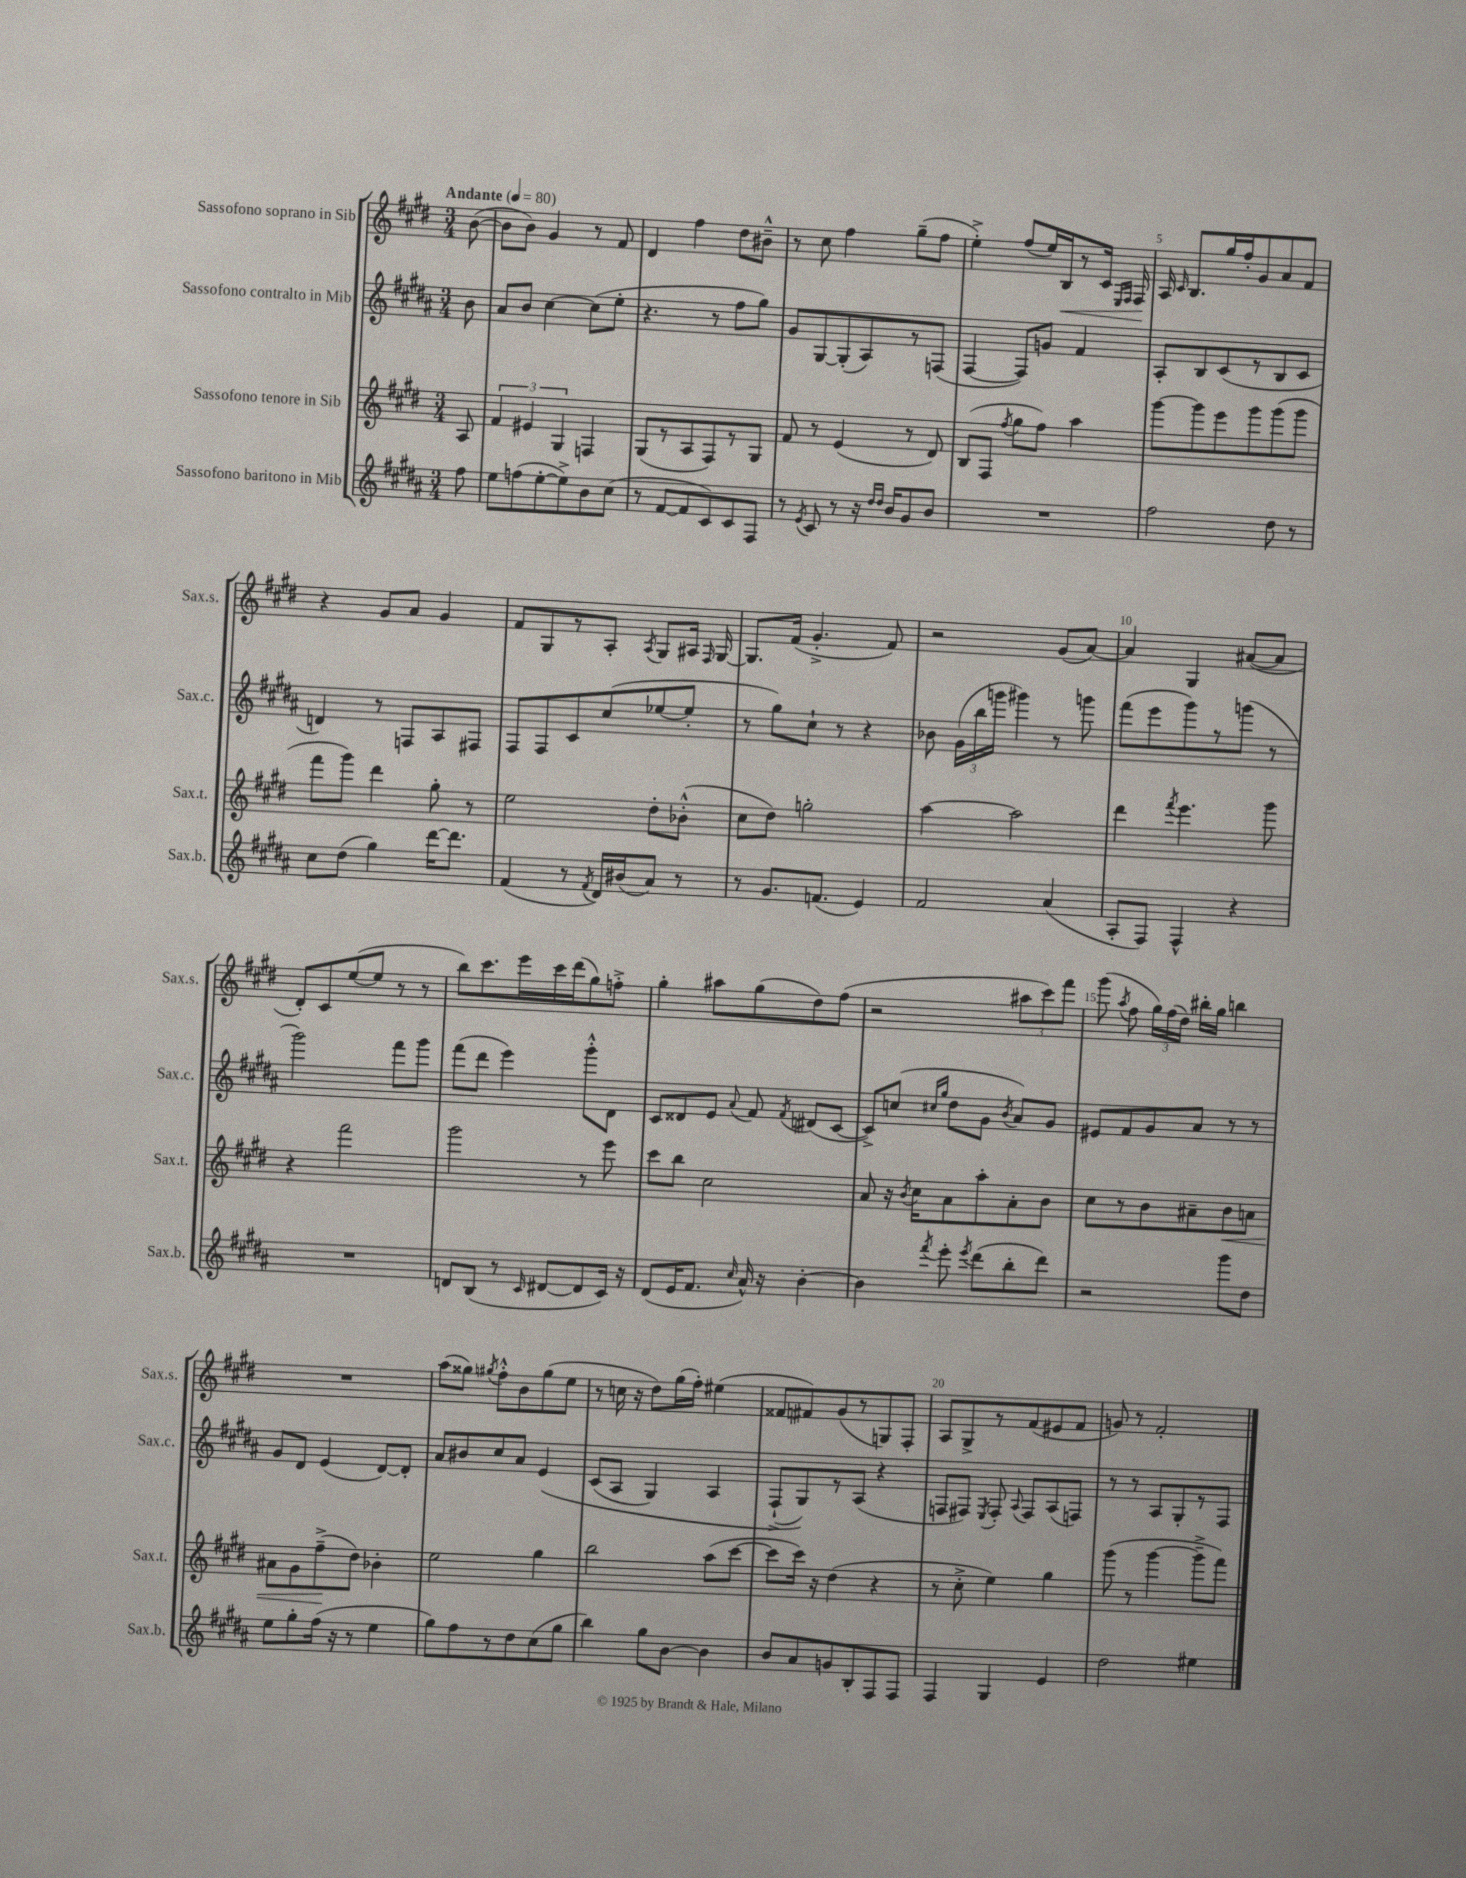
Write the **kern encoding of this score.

**kern	**kern	**dynam	**kern	**kern	**dynam
*part4	*part3	*part3	*part2	*part1	*part1
*staff4	*staff3	*staff3	*staff2	*staff1	*staff1
*I"Sassofono baritono in Mib	*I"Sassofono tenore in Sib	*	*I"Sassofono contralto in Mib	*I"Sassofono soprano in Sib	*
*I'Sax.b.	*I'Sax.t.	*	*I'Sax.c.	*I'Sax.s.	*
*clefG2	*clefG2	*	*clefG2	*clefG2	*
*k[f#c#g#d#a#]	*k[f#c#g#d#]	*	*k[f#c#g#d#a#]	*k[f#c#g#d#]	*
*M3/4	*M3/4	*	*M3/4	*M3/4	*
*MM80	*MM80	*	*MM80	*MM80	*
=	=	=	=	=	=
!	!	!	!	!LO:TX:a:B:t=Andante	!
8ff#\	8A/	.	8b\	([8b\	.
=1	=1	=1	=1	=1	=1
8ee\L	6f#/	.	8a#/L	8b\L]	.
(8ffn\	.	.	8b/J	8b\J)	.
.	6e#X/	.	.	.	.
[8ee'\	.	.	[4cc#\	4g#/	.
.	6G#/	.	.	.	.
8ee^\])	.	.	.	.	.
8b\	4Fn/	.	(8cc#\L]	8r	.
(8cc#\J	.	.	8ee'\J	8f#/	.
=2	=2	=2	=2	=2	=2
8r	(8G#/L	.	4.r	4d#/	.
[8f#/L	8r	.	.	.	.
8f#/]	8A/	.	.	4ff#\	.
8c#/)	8F#/)	.	8r	.	.
8c#/	8r	.	8ff#\L	8dd#\L	.
8F#/J	8G#/J	.	8gg#\J)	8b#X~^^\J	.
=3	=3	=3	=3	=3	=3
8r	8f#/	.	8g#/L	8r	.
8qe/	.	.	.	.	.
8c#/	8r	.	[8G#/	8cc#\	.
8r	(4e/	.	(8G#'/]	4ff#\	.
16r	.	.	8A#/)	.	.
16qqdd#/LL	.	.	.	.	.
16qqdd#/JJ	.	.	.	.	.
16b/KL	.	.	.	.	.
8g#/	8r	.	8r	(8gg#~\L	.
8b/J	8d#/)	.	(8Fn/J	8ff#\J	.
=4	=4	=4	=4	=4	=4
2.r	(8B/L	.	[4F#/	4ee'^\)	.
.	8F#/J	.	.	.	.
.	8qff#/	.	.	.	.
.	8gg#\L	.	8F#/L])	(8ff#/L	.
.	8ff#\J)	.	8gn/J	16ee/L)	.
!	!	!	!	!	!LO:HP:b
.	.	.	.	16B/J	<
.	4aa\	.	4f#/	8r	.
.	.	.	.	16c#/Jk	.
.	.	.	.	16qqE/LL	.
.	.	.	.	16qqF#/JJ	.
.	.	.	.	16F#/	.
.	.	.	.	.	[
=5	=5	=5	=5	=5	=5
2ff#\	[8ggg#\L	.	8A#'/L	16A/	.
.	.	.	.	16qqc#/	.
.	.	.	.	8.B/L	.
.	8ggg#\]	.	8B/	.	.
.	8eee\	.	(8c#/	16gg#/L	.
.	.	.	.	16ff#'/J	.
.	8ggg#\	.	8r	8g#/	.
8dd#\	(8ggg#\	.	8B/	8a/	.
8r	8ggg#\J	.	8c#/J	8f#/J	.
!!LO:LB:g=z
=6	=6	=6	=6	=6	=6
8cc#\L	8fff#\L	.	4dn/)	4r	.
(8dd#\J	8ggg#\J)	.	.	.	.
4gg#\)	4ddd#\	.	8r	8g#/L	.
.	.	.	8Fn/L	8a/J	.
[16ddd#\KL	8gg#'\	.	8A#/	4g#/	.
8.ddd#\J]	.	.	.	.	.
.	8r	.	8F#X/J	.	.
=7	=7	=7	=7	=7	=7
(4f#/	2ee\	.	8F#/L	8f#/L	.
.	.	.	8F#/	8G#/	.
8r	.	.	8c#/	8r	.
8qf#/	.	.	.	.	.
16d#/LL)	.	.	(8cc#/	8A'/J	.
(16b#X/J	.	.	.	.	.
.	.	.	.	8qA/	.
8a#/J)	8dd#'\L	.	[8ee-X/	8G#/L	.
8r	(8b-X'^^\J	.	8ee-'/J]	16A#X/Jk	.
.	.	.	.	16qqF#/	.
.	.	.	.	[16G#/	.
=8	=8	=8	=8	=8	=8
8r	8cc#\L	.	8r	8.G#/L]	.
8.g#/L	8dd#\J)	.	8gg#\L)	.	.
.	.	.	.	(16f#/Jk	.
.	2ggn'\	.	8cc#`\J	4.g#'^/	.
(8.fn/J	.	.	.	.	.
.	.	.	8r	.	.
4e/)	.	.	4r	.	.
.	.	.	.	8f#/)	.
=9	=9	=9	=9	=9	=9
2f#/	[4aa\	.	8b-X\	2r	.
.	.	.	(24g#\LL	.	.
.	.	.	24bb\	.	.
.	.	.	24gggn\JJ	.	.
.	2aa\]	.	4ggg#X\)	.	.
(4a#/	.	.	8r	(8g#/L	.
.	.	.	8gggn\	[8a/J)	.
=10	=10	=10	=10	=10	=10
8A#'/L	4ddd#\	.	(8fff#\L	4a/]	.
8F#/J)	.	.	8eee\	.	.
.	8qfff#/	.	.	.	.
4F#^^/	4.eee\	.	8ggg#\)	4G#/	.
.	.	.	8r	.	.
4r	.	.	(8gggn\J	([8a#X/L	.
.	8ggg#\	.	8r	8a#/J]	.
!!LO:LB:g=z
=11	=11	=11	=11	=11	=11
2.r	4r	.	2ggg#\)	8d#'/L)	.
.	.	.	.	8c#/	.
.	2fff#\	.	.	([8ee/	.
.	.	.	.	8ee/J]	.
.	.	.	8fff#\L	8r	.
.	.	.	8ggg#\J	8r	.
=12	=12	=12	=12	=12	=12
8dn/L	2ggg#\	.	(8fff#\L	8bb\L)	.
(8B/J	.	.	8ddd#\J	8.ccc#\	.
8r	.	.	4eee\)	.	.
.	.	.	.	16eee\L	.
16qqc#/	.	.	.	.	.
[8d#X/L	.	.	.	16ccc#\	.
.	.	.	.	(16ddd#\J	.
8d#/]	8r	.	8ggg#'^^\L	8gg#\)	.
16c#/Jk)	8eee\	.	8d#\J	8ffn'^\J	.
16r	.	.	.	.	.
=13	=13	=13	=13	=13	=13
(8d#/L	8ccc#\L	.	8c#/L	4gg#'\	.
16e/K	8bb\J	.	8d##X/	.	.
8.f#/J	.	.	.	.	.
.	2cc#\	.	8e/J	8aa#X\L	.
16qqcc#/	.	.	8qqa#/	.	.
16a#^^/)	.	.	8f#/	(8gg#\	.
16r	.	.	.	.	.
.	.	.	8qf#/	.	.
[4b'\	.	.	(8d#X/L	8dd#\)	.
.	.	.	[8c#/J	(8ff#\J	.
=14	=14	=14	=14	=14	=14
4b\]	8a/	.	8c#^/L])	2r	.
.	16r	.	(8ccn/J	.	.
.	8qb/	.	.	.	.
.	16cc#\KL	.	.	.	.
.	.	.	16qqcc#X/LL	.	.
8qfff#/	.	.	16qqgg#/JJ	.	.
8eee'\	8a\	.	8dd#\L	.	.
8qeee/	.	.	.	.	.
(8ddd#\L	8aa'\	.	8g#\J	.	.
.	.	.	8qb/	.	.
8bb'\	8a'\	.	8a#/L)	12aa#X\L	.
.	.	.	.	12ccc#\)	.
8ddd#\J)	8b\J	.	8g#/J	.	.
.	.	.	.	12fff#\J	.
=15	=15	=15	=15	=15	=15
2r	8cc#\L	.	8e#X/L	(8ggg#\	.
.	.	.	.	8qaa/	.
.	8r	.	8f#/	8ff#\	.
.	8b\	.	8g#/	24gg#\LL)	.
.	.	.	.	(24ff#\	.
.	.	.	.	24dd#\JJ)	.
.	8a#X~\	.	8a#/J	16bb#X'\LL	.
.	.	.	.	16gg#\JJ	.
!	!	!LO:HP:b	!	!	!
8ggg#\L	8b\	<	8r	4bbn\	.
8dd#\J	8an\J	.	8r	.	.
!!LO:LB:g=z
=16	=16	=16	=16	=16	=16
8ee\L	8a#X\L	.	8g#/L	2.r	.
8gg#'\	8g#\	.	8d#/J	.	.
(16ff#\Jk	(8ff#~^\	.	(4e/	.	.
16r	.	.	.	.	.
8r	8dd#\J)	[	.	.	.
4ee\	4b-X'\	.	[8d#/L)	.	.
.	.	.	8d#'/J]	.	.
=17	=17	=17	=17	=17	=17
8gg#\L)	2ee\	.	8a#/L	(8aa\L	.
8ff#\	.	.	8b#X/	8gg##X\J)	.
.	.	.	.	8qgg#X/	.
8r	.	.	8cc#/	8ff#'^^\L	.
8dd#\	.	.	8a#/J	8b\	.
(8cc#\	4gg#\	.	(4e/	(8gg#\	.
8gg#\J	.	.	.	8ee\J	.
=18	=18	=18	=18	=18	=18
4bb\)	2bb\	.	(8c#/L	8r	.
.	.	.	8A#/J	16ccn\	.
.	.	.	.	16r	.
8gg#\L	.	.	4G#/)	8dd#\L)	.
[8b\J	.	.	.	(16gg#\L	.
.	.	.	.	16ff#'\JJ)	.
4b\]	(8aa\L	.	4A#/	(4ee#X\	.
.	[8ccc#\J	.	.	.	.
=19	=19	=19	=19	=19	=19
8b/L	8ccc#\L]	.	(8F#`^/L	8f##X/L	.
8a#/	16ccc#\Jk)	.	8G#/))	8f#X/)	.
.	16r	.	.	.	.
8gn/	(4dd#\	.	8r	(8g#/	.
8B'/	.	.	(8A#/J	8r	.
8F#/	4r	.	4r	8Gn/)	.
8F#/J	.	.	.	8F#'/J	.
=20	=20	=20	=20	=20	=20
4F#/	8r	.	8Fn/L	8A/L	.
.	8cc#'^\	.	8F#X/J)	8G#^/	.
.	.	.	8qE/	.	.
4G#/	4ee\)	.	8F#'/	8r	.
.	.	.	8qqA#/	.	.
.	.	.	8F#/L	(8f#/	.
4e/	4gg#\	.	(8A#/	8e#X/	.
.	.	.	8Fn/J)	8f#/J	.
=21	=21	=21	=21	=21	=21
2dd#\	(8ggg#\	.	8r	8gn/)	.
.	8r	.	8r	8r	.
.	[4ggg#\	.	8A#/L	2f#'/	.
.	.	.	8G#'/	.	.
4ee#X\	8ggg#~^\L]	.	8r	.	.
.	8fff#\J)	.	8F#/J	.	.
==	==	==	==	==	==
*-	*-	*-	*-	*-	*-
